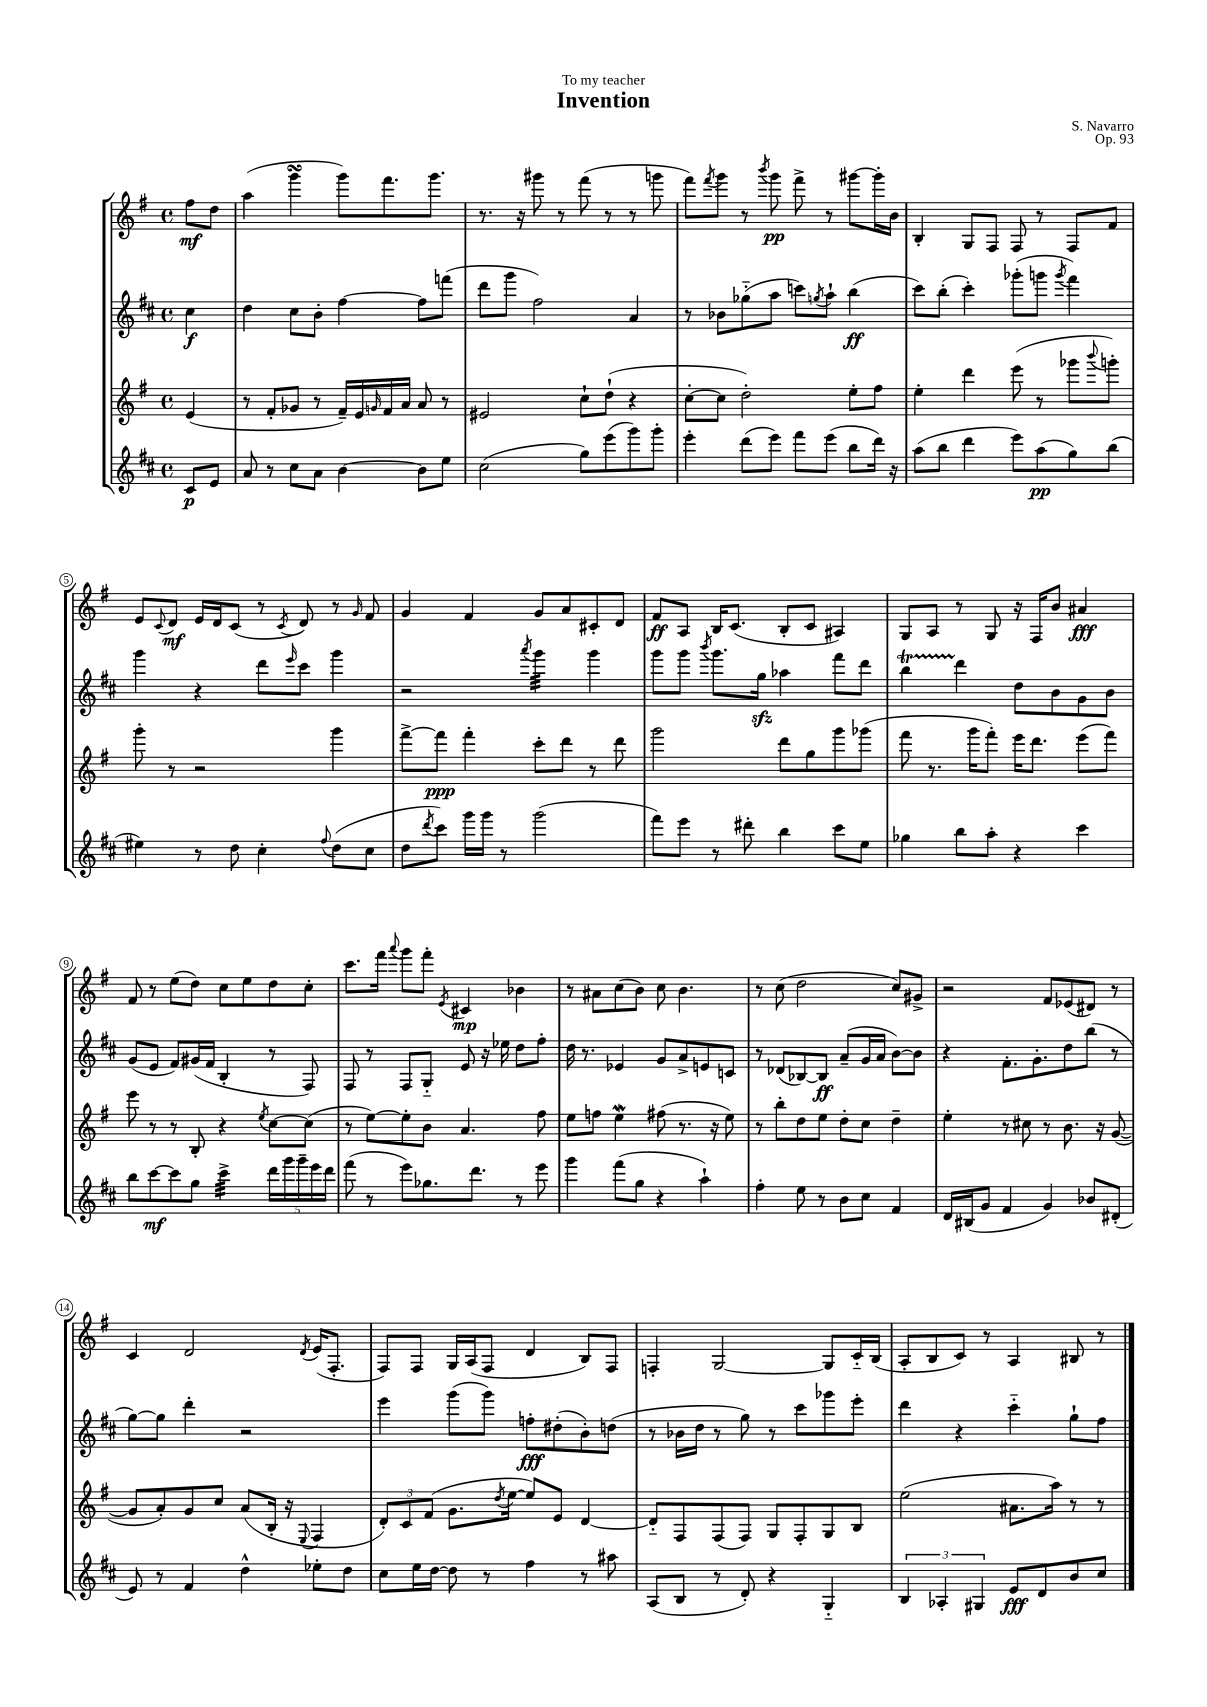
\header { title = "Invention" composer = "S. Navarro" dedication = "To my teacher" opus = "Op. 93" }
<<
\new StaffGroup <<
\new Staff = "s0" {
    \clef treble \key g \major \defaultTimeSignature \time 4/4 \partial 4
    fis''8\mf d''8 |
    a''4( g'''4\turn g'''8) fis'''8. g'''8. |
    r8. r16 gis'''8 r8 fis'''8( r8 r8 g'''8 |
    fis'''8) \acciaccatura { fis'''8 } g'''8 r8 \acciaccatura { b'''8 } g'''8\pp fis'''8-> r8 gis'''8~ gis'''16-. b'16 |
    b4-. g8 fis8 fis8 r8 fis8 fis'8 |
    e'8 \appoggiatura { c'8 } d'8\mf e'16 d'16 c'8( r8 \acciaccatura { c'8 } d'8) r8 \grace { g'16 } fis'8 |
    g'4 fis'4 g'8 a'8 cis'8-. d'8 |
    fis'8\ff a8 b16 c'8.( b8-. c'8 ais4) |
    g8 a8 r8 g8 r16 fis16 b'8 ais'4\fff |
    fis'8 r8 e''8( d''8) c''8 e''8 d''8 c''8-. |
    c'''8. fis'''16 \appoggiatura { a'''8 } g'''8 fis'''8-. \acciaccatura { e'8 } cis'4\mp bes'4 |
    r8 ais'8 c''8( b'8) c''8 b'4. |
    r8 c''8( d''2 c''8) gis'8-> |
    r2 fis'8 ees'8( dis'8) r8 |
    c'4 d'2 \acciaccatura { d'8 } e'16( fis8.-. |
    fis8) fis8 g16 a16( fis8 d'4 b8) fis8 |
    f4-. g2~ g8 c'16-_ b16( |
    a8-. b8 c'8) r8 a4 bis8 r8 \bar "|." |
}
\new Staff = "s1" {
    \clef treble \key d \major \defaultTimeSignature \time 4/4 \partial 4
    cis''4\f |
    d''4 cis''8 b'8-. fis''4~ fis''8 f'''8( |
    d'''8 g'''8 fis''2) a'4 |
    r8 bes'8 ges''8-_( a''8 c'''8) \acciaccatura { g''8 } a''8-! b''4\ff( |
    cis'''8) b''8-.( cis'''4-.) ges'''8-.( g'''8 \acciaccatura { g'''8 } fis'''4) |
    g'''4 r4 d'''8 \grace { e'''16 } cis'''8 g'''4 |
    r2 \acciaccatura { a'''8 } g'''4:32 g'''4 |
    g'''8 g'''8 \acciaccatura { b'''8 } g'''8. g''16\sfz aes''4 fis'''8 d'''8 |
    b''4\startTrillSpan d'''4\stopTrillSpan d''8 b'8 g'8 b'8 |
    g'8( e'8 fis'8) gis'16( fis'16 b4-. r8 fis8) |
    fis8 r8 fis8 g8-_ e'8 r16 ees''16 d''8 fis''8-. |
    d''16 r8. ees'4 g'8 a'8-> e'8 c'8 |
    r8 des'8( bes8~) bes8\ff a'8--( g'16 a'16 b'8~) b'8 |
    r4 fis'8.-. g'8.-. d''8 b''8( r8 |
    g''8~) g''8 d'''4-. r2 |
    e'''4 g'''8( g'''8) f''8-.\fff dis''8-.( b'8-.) d''8( |
    r8 bes'16 d''16 r8 g''8) r8 cis'''8 ges'''8 e'''8-. |
    d'''4 r4 cis'''4-_ g''8-! fis''8 \bar "|." |
}
\new Staff = "s2" {
    \clef treble \key g \major \defaultTimeSignature \time 4/4 \partial 4
    e'4( |
    r8 fis'8-. ges'8 r8 fis'16--) e'16 \grace { g'16 } fis'16 a'16 a'8 r8 |
    eis'2 c''8-! d''8-!( r4 |
    c''8~-. c''8 d''2-.) e''8-. fis''8 |
    e''4-. d'''4 e'''8( r8 ges'''8 \appoggiatura { b'''8 } g'''8-.) |
    g'''8-. r8 r2 g'''4 |
    fis'''8~-> fis'''8\ppp fis'''4-. c'''8-. d'''8 r8 d'''8 |
    g'''2 d'''8 g''8 g'''8 ges'''8( |
    fis'''8 r8. g'''16 fis'''8-.) e'''16 d'''8. e'''8( fis'''8) |
    e'''8 r8 r8 b8-. r4 \acciaccatura { e''8 } c''8~ c''8( |
    r8 e''8~) e''8-. b'8 a'4. fis''8 |
    e''8 f''8 e''4\mordent fis''8( r8. r16 e''8) |
    r8 b''8-. d''8 e''8 d''8-. c''8 d''4-- |
    e''4-. r8 cis''8 r8 b'8. r16 g'8~( |
    g'8 a'8-.) g'8 c''8 a'8( b16-. r16 \appoggiatura { e8 } fis4 |
    \tuplet 3/2 { d'8-.) c'8 fis'8( } g'8. \acciaccatura { d''8 } e''16~ e''8) e'8 d'4~ |
    d'8-_ fis8 fis8( fis8) g8 fis8-. g8 b8 |
    e''2( ais'8. a''16) r8 r8 \bar "|." |
}
\new Staff = "s3" {
    \clef treble \key d \major \defaultTimeSignature \time 4/4 \partial 4
    cis'8\p e'8 |
    a'8 r8 cis''8 a'8 b'4~ b'8 e''8 |
    cis''2( g''8) e'''8( g'''8) g'''8-. |
    e'''4-. d'''8( e'''8) fis'''8 e'''8( b''8 d'''16) r16 |
    a''8( b''8 d'''4 e'''8) a''8\pp( g''8) b''8( |
    eis''4) r8 d''8 cis''4-. \appoggiatura { fis''8 } d''8( cis''8 |
    d''8 \acciaccatura { d'''8 } cis'''8) g'''16 g'''16 r8 g'''2( |
    fis'''8) e'''8 r8 dis'''8-. b''4 cis'''8 e''8 |
    ges''4 b''8 a''8-. r4 cis'''4 |
    b''8 cis'''8~\mf cis'''8 g''8 cis'''4:32-> \tuplet 5/4 { d'''16 g'''16 g'''16-- e'''16 d'''16 } |
    fis'''8( r8 e'''8) ges''8. d'''8. r8 e'''8 |
    g'''4 fis'''8( g''8 r4 a''4-!) |
    fis''4-. e''8 r8 b'8 cis''8 fis'4 |
    d'16 bis16( g'8 fis'4 g'4) bes'8 dis'8-.( |
    e'8) r8 fis'4 d''4-^ ees''8-. d''8 |
    cis''8 e''16 d''16~ d''8 r8 fis''4 r8 ais''8 |
    a8( b8 r8 d'8-.) r4 g4-_ |
    \tuplet 3/2 { b4 aes4-. gis4 } e'8\fff d'8 b'8 cis''8 \bar "|." |
}
>>
>>
\layout { \context { \Score \override BarNumber.stencil = #(make-stencil-circler 0.1 0.3 ly:text-interface::print) } }
